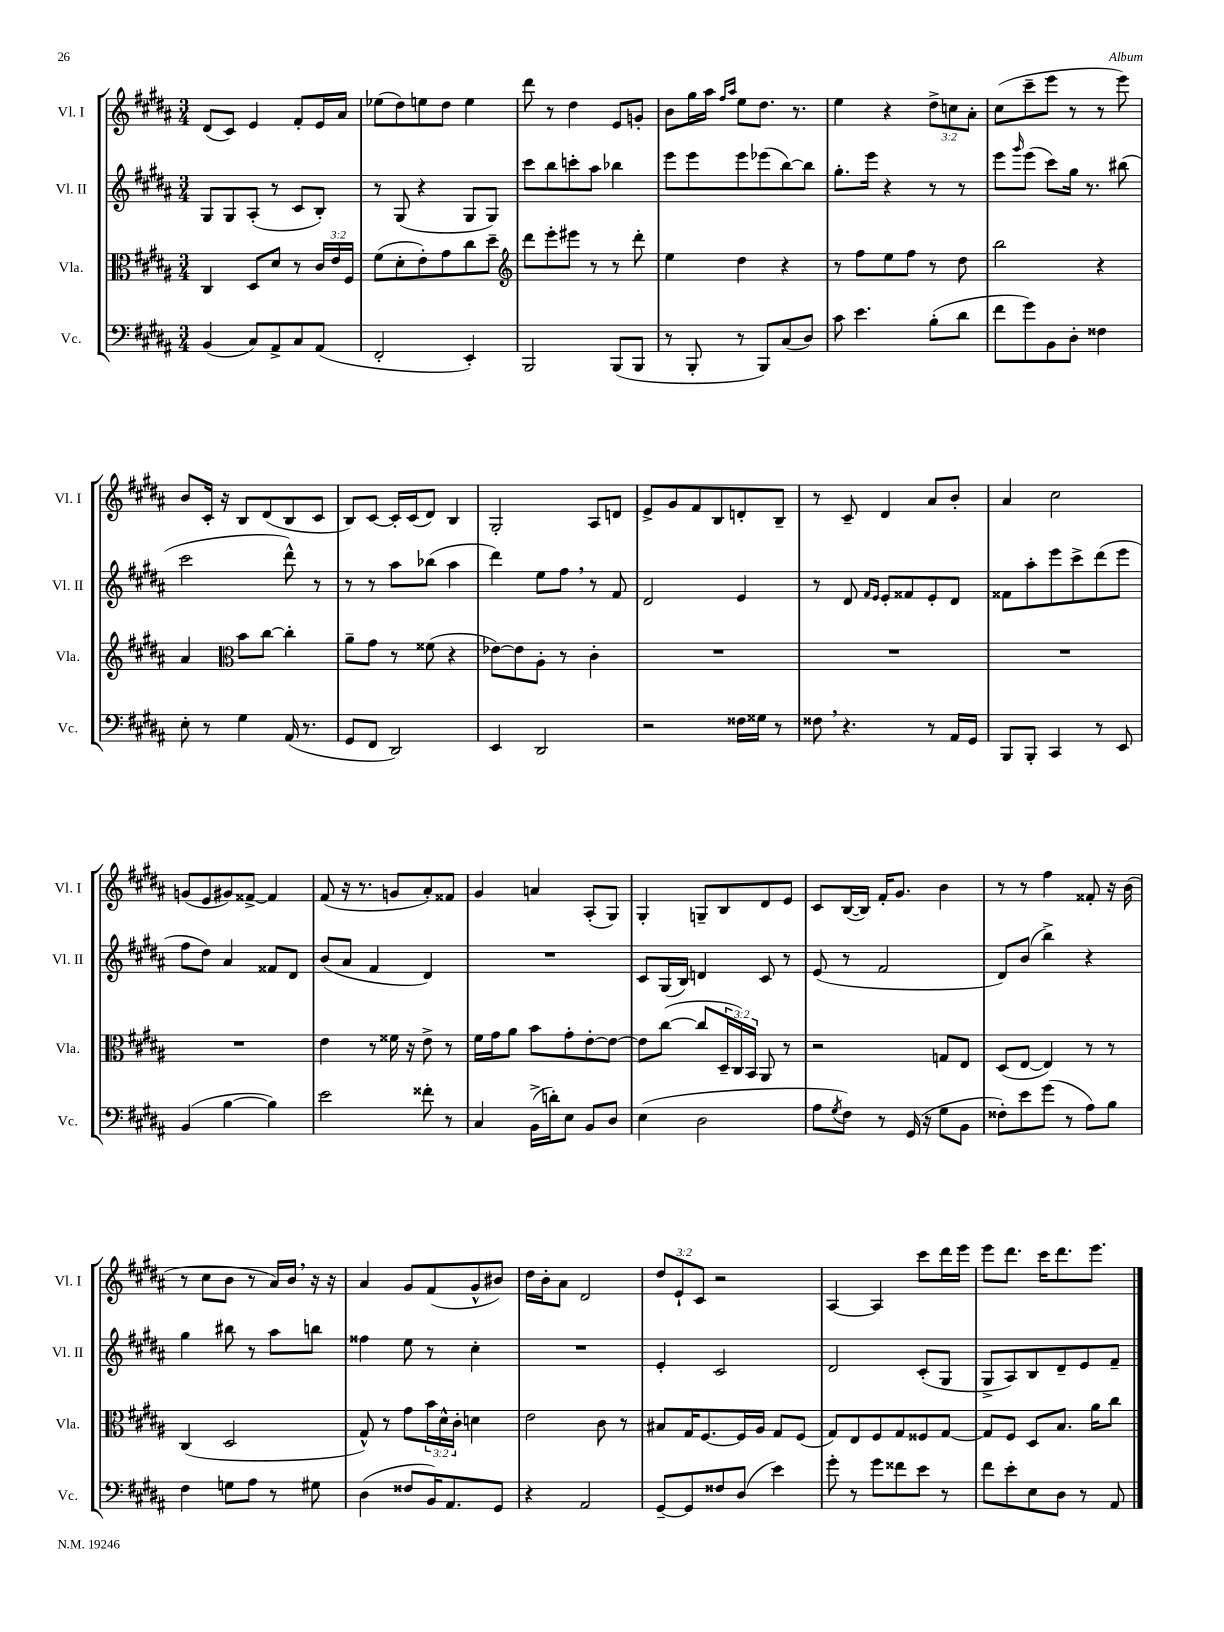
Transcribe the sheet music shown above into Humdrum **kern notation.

**kern	**kern	**kern	**kern
*part4	*part3	*part2	*part1
*staff4	*staff3	*staff2	*staff1
*I"Vc.	*I"Vla.	*I"Vl. II	*I"Vl. I
*I'Vc.	*I'Vla.	*I'Vl. II	*I'Vl. I
*clefF4	*clefC3	*clefG2	*clefG2
*k[f#c#g#d#a#]	*k[f#c#g#d#a#]	*k[f#c#g#d#a#]	*k[f#c#g#d#a#]
*M3/4	*M3/4	*M3/4	*M3/4
=6	=6	=6	=6
(4BB/	4C#/	8G#/L	(8d#/L
.	.	8G#/	8c#/J)
8C#/L)	8D#/L	(8A#'/J	4e/
8AA#^/	8d#/J	8r	.
8C#/	8r	8c#/L	8f#'/L
(8AA#/J	24c#/LL	8B'/J)	16e/L
.	24e/	.	.
.	.	.	16a#/JJ
.	24F#/JJ	.	.
=7	=7	=7	=7
2FF#'/	(8f#\L	8r	(8ee-X\L
.	8d#'\	(8G#/	8dd#\)
.	8e'\)	4r	8een\
.	8g#\	.	8dd#\J
4EE'/)	8cc#\	8G#/L	4ee\
.	8dd#~\J	8G#/J)	.
=8	=8	=8	=8
*	*clefG2	*	*
2BBB/	8ddd#\L	8ccc#\L	8ddd#\
.	8eee'\	8bb\	8r
.	8eee#X\J	8cccn'\	4dd#\
.	8r	8aa#\J	.
(8BBB/L	8r	4bb-X\	8e/L
8BBB/J	8ddd#'\	.	8gn'/J
=9	=9	=9	=9
8r	4ee\	8eee\L	8b\L
8BBB'/	.	8eee\	16gg#\L
.	.	.	16aa#\JJ
.	.	.	16qqff#/LL
.	.	.	16qqaa#/JJ
8r	4dd#\	8eee\	8ee\L
8BBB/L)	.	(8eee-X\	8.dd#\J
(8C#/	4r	[8bb\)	.
.	.	.	8.r
8D#/J)	.	8bb\J]	.
=10	=10	=10	=10
8c#\	8r	8.gg#'\L	4ee\
4.e\	8ff#\L	.	.
.	.	16eee\Jk	.
.	8ee\	4r	4r
.	8ff#\J	.	.
(8B'\L	8r	8r	12dd#^\L
.	.	.	12ccn\
8d#\J	8dd#\	8r	.
.	.	.	12a#'\J
=11	=11	=11	=11
8f#\L	2bb\	8eee\L	(8cc#\L
.	.	16qqggg#/	.
8g#\)	.	(8eee\J	8ccc#~\
8BB\	.	8ccc#\L)	8eee\J
8D#'\J	.	16gg#\Jk	8r
.	.	8.r	.
4F##X\	4r	.	8r
.	.	(8bb#X\	8eee\)
!!LO:LB:g=z
=12	=12	=12	=12
8E'\	4a#/	2ccc#\	8b/L
8r	.	.	16c#'/Jk
.	.	.	16r
*	*clefC3	*	*
4G#\	8b\L	.	8B/L
.	[8cc#\J	.	(8d#/
(16AA#/	4cc#'\]	8ddd#^^\)	8B/
8.r	.	.	.
.	.	8r	8c#/J
=13	=13	=13	=13
8GG#/L	8a#~\L	8r	8B/L)
8FF#/J	8g#\J	8r	[8c#/J
2DD#/)	8r	8aa#\L	16c#'/LL]
.	.	.	(16c#/J
.	(8f##X\	(8bb-X\J	8d#/J)
.	4r	4aa#\	4B/
=14	=14	=14	=14
4EE/	[8e-X\L)	4ddd#\)	2G#'/
.	8e-\]	.	.
2DD#/	8A#'\J	8ee\L	.
.	8r	8ff#,\J	.
.	4c#'\	8r	8A#/L
.	.	8f#/	8dn/J
=15	=15	=15	=15
2r	2.r	2d#/	8e^/L
.	.	.	8g#/
.	.	.	8f#/
.	.	.	8B/
16F##X\LL	.	4e/	8dn'/
16G##X\JJ	.	.	.
8r	.	.	8B~/J
=16	=16	=16	=16
8F##X,\	2.r	8r	8r
4.r	.	8d#/	8c#~/
.	.	16qqf#/LL	.
.	.	16qqe/JJ	.
.	.	8e'/L	4d#/
.	.	8f##X/	.
8r	.	8e'/	8a#/L
16AA#/LL	.	8d#/J	8b'/J
16GG#/JJ	.	.	.
=17	=17	=17	=17
8BBB/L	2.r	8f##X\L	4a#/
8BBB'/J	.	8aa#'\	.
4CC#/	.	8eee\	2cc#\
.	.	8ccc#^\	.
8r	.	(8ddd#\	.
8EE/	.	8eee\J	.
!!LO:LB:g=z
=18	=18	=18	=18
(4BB/	2.r	8ff#\L	(8gn/L
.	.	8dd#\J)	8e/
[4B\	.	4a#/	8g#X/)
.	.	.	[8f##X^/J
4B\])	.	8f##X/L	4f##/]
.	.	8d#/J	.
=19	=19	=19	=19
2e\	4e\	(8b/L	(8f#/
.	.	8a#/J	16r
.	.	.	8.r
.	8r	4f#/	.
.	16f##X\	.	8gn/L
.	16r	.	.
8f##X'\	8e^\	4d#/)	8a#'/)
8r	8r	.	8f##X/J
=20	=20	=20	=20
4C#/	16f#\LL	2.r	4g#/
.	16g#\J	.	.
.	8a#\J	.	.
(16BB^\LL	8b\L	.	4an/
16dn'\J)	.	.	.
8E\J	8g#'\	.	.
8BB/L	[8e'\	.	(8A#'/L
8D#/J	8e\J_	.	8G#/J)
=21	=21	=21	=21
(4E\	8e\L]	8c#/L	4G#'/
.	([8cc#\J	(16G#/L	.
.	.	16B/JJ)	.
2D#\	8cc#/L]	4dn/	8Gn~/L
.	24D#~/L	.	8B/
.	24C#/)	.	.
.	24BB/JJ	.	.
.	8AA#/	8c#/	8d#/
.	8r	8r	8e/J
=22	=22	=22	=22
8A#\L	2r	(8e/	8c#/L
8qG#/	.	.	.
8F#\J)	.	8r	([16B/L
.	.	.	16B/JJ])
8r	.	2f#/	16f#'/KL
.	.	.	8.g#/J
(16GG#/	.	.	.
16r	.	.	.
8G#\L	8Gn/L	.	4b\
8BB\J	8E/J	.	.
=23	=23	=23	=23
8F##X'\L)	(8D#/L	8d#/L)	8r
8e\	[8E/J	(8b/J	8r
(8g#\J	4E/])	4bb^\)	4ff#\
8r	.	.	.
8A#\L)	8r	4r	8f##X'/
8B\J	8r	.	16r
.	.	.	(16b\
!!LO:LB:g=z
=24	=24	=24	=24
4F#\	(4C#/	4gg#\	8r
.	.	.	8cc#\L
8Gn\L	2D#/	8bb#X\	8b\J
8A#\J	.	8r	8r
8r	.	8aa#\L	16a#/LL)
.	.	.	16b,/JJ
8G#X\	.	8bbn\J	16r
.	.	.	16r
=25	=25	=25	=25
(4D#\	8G#^^/)	4ff##X\	4a#/
.	8r	.	.
8F##X/L	8g#\L	8ee\	8g#/L
16BB/K)	24b\L	8r	(8f#/
.	24d#^^\	.	.
8.AA#/	.	.	.
.	24c#'\JJ	.	.
.	4dn\	4cc#'\	8g#^^/
8GG#/J	.	.	8b#X/J)
=26	=26	=26	=26
4r	2e\	2.r	16dd#\LL
.	.	.	16b'\J
.	.	.	8a#\J
2AA#/	.	.	2d#/
.	8c#\	.	.
.	8r	.	.
=27	=27	=27	=27
[8GG#~/L	8B#X/L	4e'/	12dd#/L
.	.	.	12e`/
8GG#/]	16G#/K	.	.
.	.	.	12c#/J
.	[8.F#/	.	.
8F##X/	.	2c#/	2r
(8D#/J	16F#/L]	.	.
.	16A#/JJ	.	.
4e\)	8G#/L	.	.
.	(8F#/J	.	.
=28	=28	=28	=28
8g#'\	8G#/L)	2d#/	[4A#/
8r	8E/	.	.
8g#\L	8F#/	.	4A#/]
8f##X\	8G#/	.	.
8e\J	8F##X/	(8c#'/L	8ccc#\L
8r	[8G#/J	8G#/J	16ddd#\L
.	.	.	16eee\JJ
=29	=29	=29	=29
8f#\L	8G#/L]	8G#^/L	8eee\L
8e'\	8F#/J	8A#/)	8.ddd#\J
8E\	8D#/L	8B/	.
.	.	.	16ccc#\KL
8D#\J	8.B/J	8d#~/	8.ddd#\
8r	.	8e/	.
.	16a#\KL	.	8.eee\J
8AA#/	8cc#\J	8f#~/J	.
==	==	==	==
*-	*-	*-	*-
